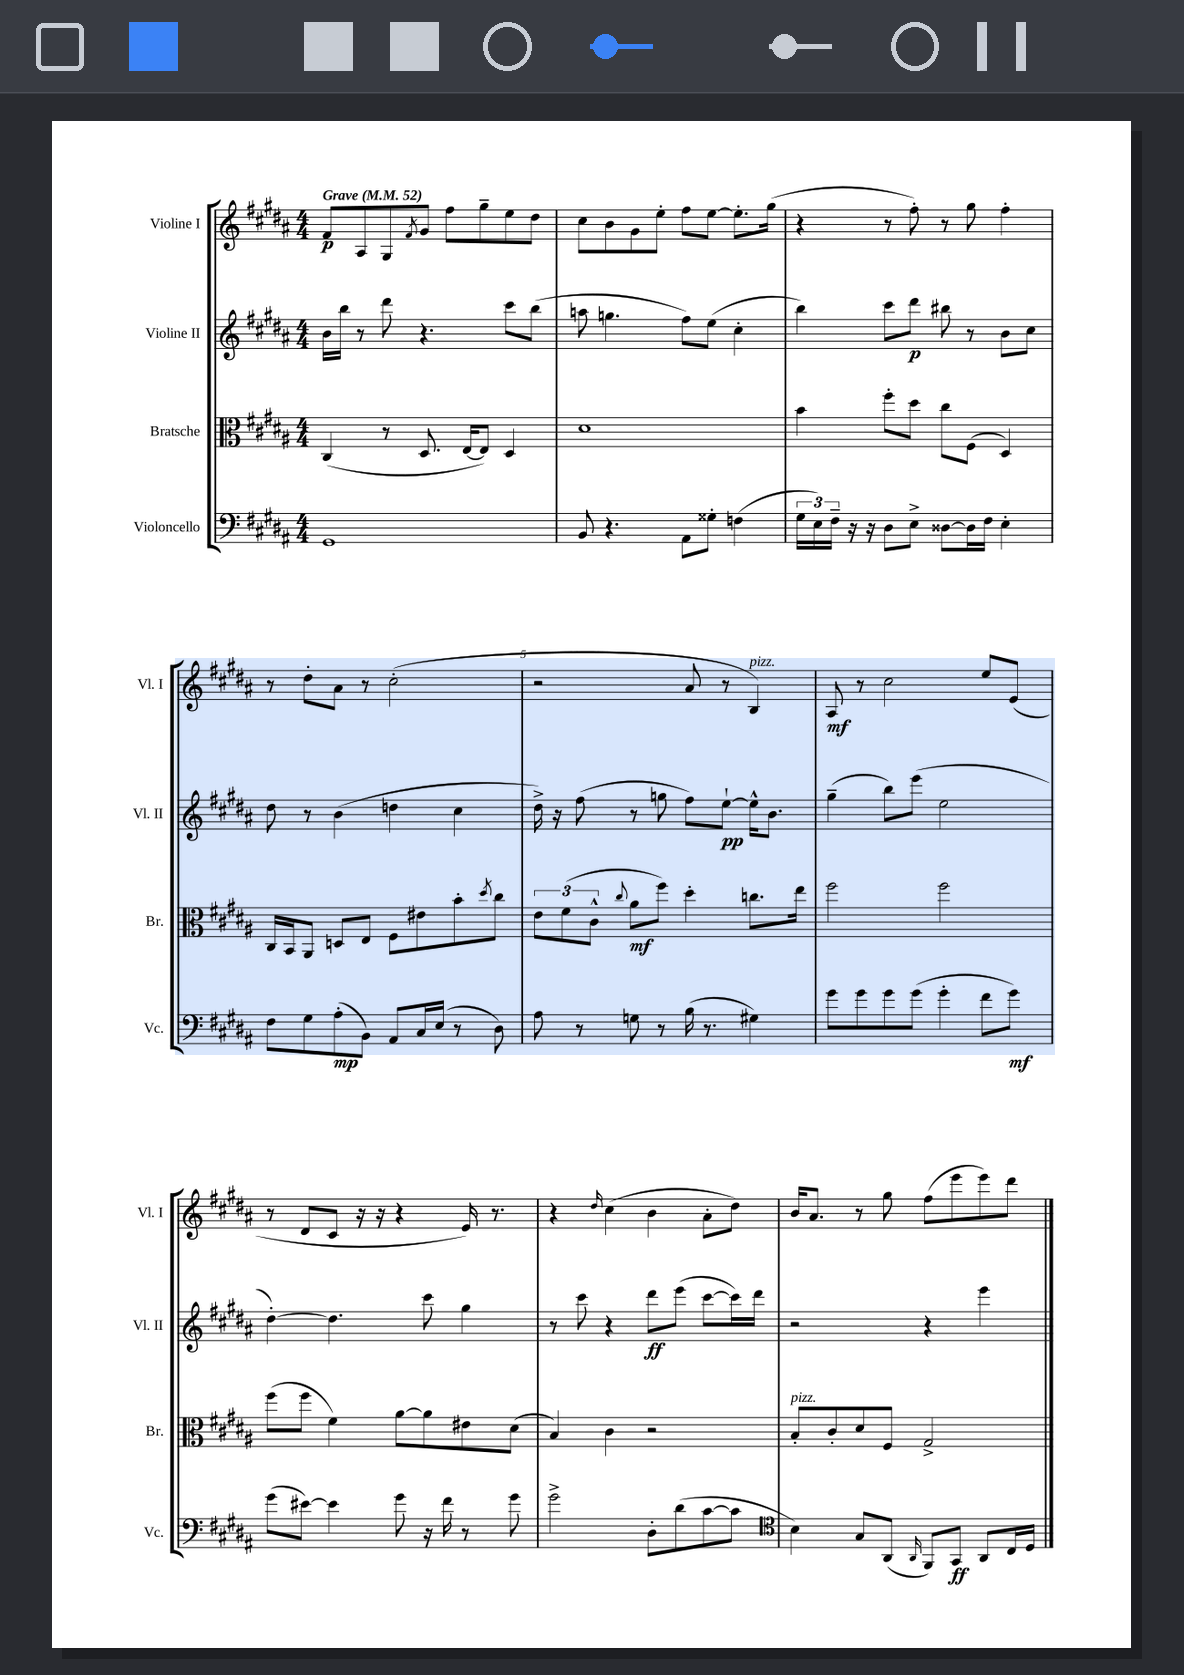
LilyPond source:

<<
\new StaffGroup <<
\new Staff = "s0" \with { instrumentName = "Violine I" shortInstrumentName = "Vl. I" } {
    \clef treble \key b \major \numericTimeSignature \time 4/4 \tempo "Grave" 4 = 52
    fis'8\p ais8 gis8 \acciaccatura { fis'8 } gis'8 fis''8 gis''8-- e''8 dis''8 |
    cis''8 b'8 gis'8 e''8-. fis''8 e''8~ e''8.-. gis''16( |
    r4 r8 fis''8-.) r8 gis''8 fis''4-. |
    r8 dis''8-. ais'8 r8 cis''2-.( |
    r2 ais'8 r8 b4^\markup { \italic "pizz." }) |
    ais8\mf r8 cis''2 e''8 e'8( |
    r8 dis'8 cis'8 r16 r16 r4 e'16) r8. |
    r4 \grace { dis''16 } cis''4( b'4 ais'8-. dis''8) |
    b'16 ais'8. r8 gis''8 fis''8( e'''8 e'''8) dis'''8 \bar "|." |
}
\new Staff = "s1" \with { instrumentName = "Violine II" shortInstrumentName = "Vl. II" } {
    \clef treble \key b \major \numericTimeSignature \time 4/4
    b'16 b''16 r8 dis'''8 r4. cis'''8 b''8( |
    a''8 g''4. fis''8) e''8( cis''4-. |
    b''4) cis'''8 dis'''8\p bis''8 r8 b'8 cis''8 |
    dis''8 r8 b'4( d''4 cis''4 |
    dis''16->) r16 fis''8( r8 g''8 fis''8) e''8~-!\pp e''16-^ b'8. |
    gis''4--( b''8) e'''8( e''2 |
    dis''4~-.) dis''4. cis'''8 gis''4 |
    r8 cis'''8 r4 dis'''8\ff e'''8( cis'''8~ cis'''16) dis'''16 |
    r2 r4 e'''4 \bar "|." |
}
\new Staff = "s2" \with { instrumentName = "Bratsche" shortInstrumentName = "Br." } {
    \clef alto \key b \major \numericTimeSignature \time 4/4
    cis4( r8 dis8. e16~ e8) dis4 |
    dis'1 |
    b'4 fis''8-. dis''8 cis''8 fis8( dis4) |
    cis16 b,16 ais,8 d8 e8 fis8 eis'8 b'8-. \acciaccatura { dis''8 } cis''8 |
    \tuplet 3/2 { e'8 fis'8( cis'8-^ } \appoggiatura { cis''8 } ais'8\mf fis''8) dis''4-. c''8. e''16 |
    fis''2 fis''2 |
    fis''8( fis''8 fis'4) ais'8~ ais'8 eis'8 dis'8( |
    b4) cis'4 r2 |
    b8-.^\markup { \italic "pizz." } cis'8-. dis'8 fis8 gis2-> \bar "|." |
}
\new Staff = "s3" \with { instrumentName = "Violoncello" shortInstrumentName = "Vc." } {
    \clef bass \key b \major \numericTimeSignature \time 4/4
    gis,1 |
    b,8 r4. ais,8 gisis8-. f4( |
    \tuplet 3/2 { gis16 e16) fis16-- } r16 r16 dis8 e8-> disis8~ disis16 fis16 e4-. |
    fis8 gis8 ais8-.\mp( b,8) ais,8 cis16 e16( r8 dis8) |
    ais8 r8 g8 r8 b16( r8. gis4) |
    gis'8 gis'8 gis'8 gis'8( gis'4-. fis'8 gis'8\mf) |
    gis'8( eis'8~) eis'4 gis'8 r16 fis'16 r8 gis'8 |
    gis'2-> dis8-. dis'8( cis'8~ cis'8 |
    \clef tenor b4) gis8 ais,8( \grace { ais,16 } fis,8) gis,8\ff ais,8 cis16 dis16 \bar "|." |
}
>>
>>
\layout { \context { \Score \override BarNumber.break-visibility = ##(#f #t #t) barNumberVisibility = #(every-nth-bar-number-visible 5) } }
